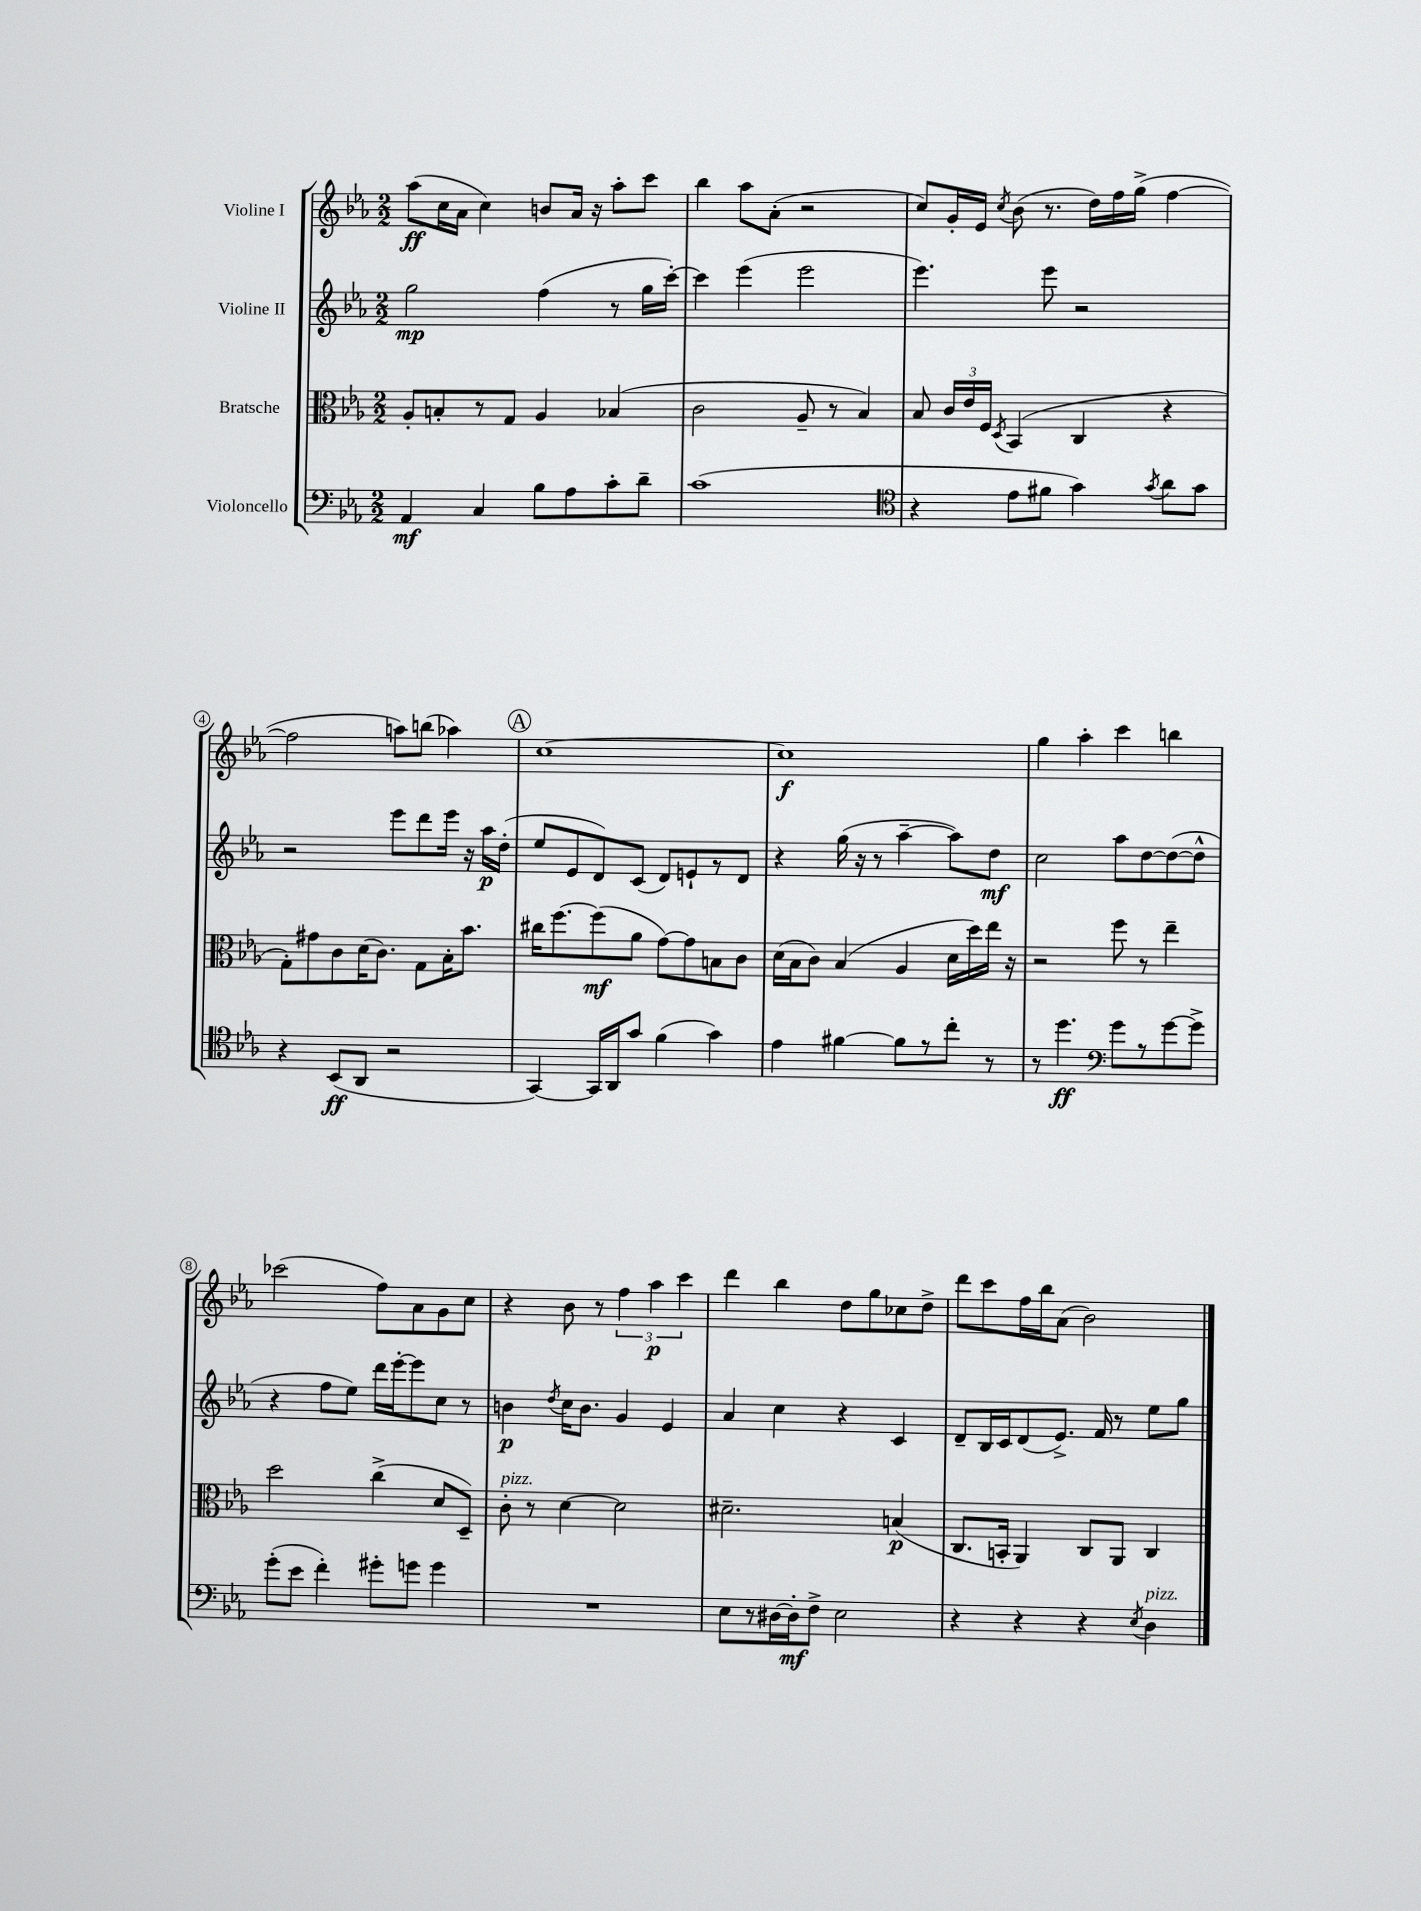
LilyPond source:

<<
\new StaffGroup <<
\new Staff = "s0" \with { instrumentName = "Violine I" } {
    \clef treble \key ees \major \numericTimeSignature \time 2/2
    \autoBeamOff aes''8[\ff( c''16 aes'16] c''4) b'8[ aes'16] r16 aes''8[-. c'''8] |
    bes''4 aes''8[ aes'8]-.( r2 |
    c''8[) g'16-. ees'16] \acciaccatura { c''8 } bes'8( r8. d''16[) f''16 g''16]->( f''4~ |
    f''2 a''8[) b''8]( aes''4) |
    \mark \markup { \circle "A" } c''1~ |
    c''1\f |
    g''4 aes''4-. c'''4 b''4 |
    ces'''2( f''8[) aes'8 g'8 c''8] |
    r4 bes'8 r8 \tuplet 3/2 { f''4 aes''4\p c'''4 } |
    d'''4 bes''4 d''8[ g''8 ces''8 d''8]-> |
    d'''8[ c'''8 f''16 bes''16 aes'8]( bes'2) \bar "|." |
}
\new Staff = "s1" \with { instrumentName = "Violine II" } {
    \clef treble \key ees \major \numericTimeSignature \time 2/2
    \autoBeamOff g''2\mp f''4( r8 g''16[ c'''16]~-.) |
    c'''4 ees'''4( ees'''2 |
    ees'''4.) ees'''8 r2 |
    r2 ees'''8[ d'''8 ees'''16] r16 aes''16[\p d''16]-.( |
    \mark \markup { \circle "A" } ees''8[ ees'8 d'8) c'8]( d'8[) e'8-! r8 d'8] |
    r4 g''16( r16 r8 aes''4~-- aes''8[) d''8]\mf |
    c''2 aes''8[ d''8~ d''8~( d''8]-^ |
    r4 f''8[ ees''8]) d'''16[ ees'''16~-. ees'''8 c''8] r8 |
    b'4\p \acciaccatura { d''8 } c''16[ b'8.] g'4 ees'4 |
    aes'4 c''4 r4 c'4 |
    d'8[-- bes16 c'16 d'8( ees'8.]->) f'16 r8 ees''8[ g''8] \bar "|." |
}
\new Staff = "s2" \with { instrumentName = "Bratsche" } {
    \clef alto \key ees \major \numericTimeSignature \time 2/2
    \autoBeamOff aes8[-. b8-. r8 g8] aes4 bes4( |
    c'2 aes8-- r8 bes4) |
    bes8 \tuplet 3/2 { c'16[ ees'16 f16] } \acciaccatura { d8 } bes,4( c4 r4 |
    g8[-.) gis'8 c'8 d'16( c'8.]) g8[ bes16-. bes'8.] |
    \mark \markup { \circle "A" } cis''16[ f''8.~ f''8\mf( aes'8] g'8[~) g'8 b8 c'8] |
    d'16[( bes16 c'8]) bes4( aes4 d'16[ d''16) ees''16] r16 |
    r2 f''8 r8 ees''4-- |
    d''2 c''4->( d'8[ d8]--) |
    c'8-.^\markup { \italic "pizz." } r8 d'4~ d'2 |
    dis'2.-- b4\p( |
    c8.[ b,16]-. aes,4) c8[ aes,8] c4 \bar "|." |
}
\new Staff = "s3" \with { instrumentName = "Violoncello" } {
    \clef bass \key ees \major \numericTimeSignature \time 2/2
    \autoBeamOff aes,4\mf c4 bes8[ aes8 c'8-. d'8]-- |
    c'1( |
    \clef tenor r4 ees'8[ fis'8] g'4) \acciaccatura { g'8 } aes'8[ g'8] |
    r4 bes,8[\ff( aes,8] r2 |
    \mark \markup { \circle "A" } g,4~) g,16[ aes,16 g'8] f'4( g'4) |
    ees'4 fis'4~ fis'8[ r8 c''8]-. r8 |
    r8 d''4.\ff \clef bass g'8[ r8 g'8~ g'8]-> |
    g'8[-.( ees'8] f'4-.) gis'8[-. g'8] g'4 |
    R1 |
    ees8[ r8 dis16~ dis16-.\mf f8]-> ees2 |
    r4 r4 r4 \acciaccatura { ees8 } d4^\markup { \italic "pizz." } \bar "|." |
}
>>
>>
\layout { \context { \Score \override BarNumber.stencil = #(make-stencil-circler 0.1 0.3 ly:text-interface::print) } }
